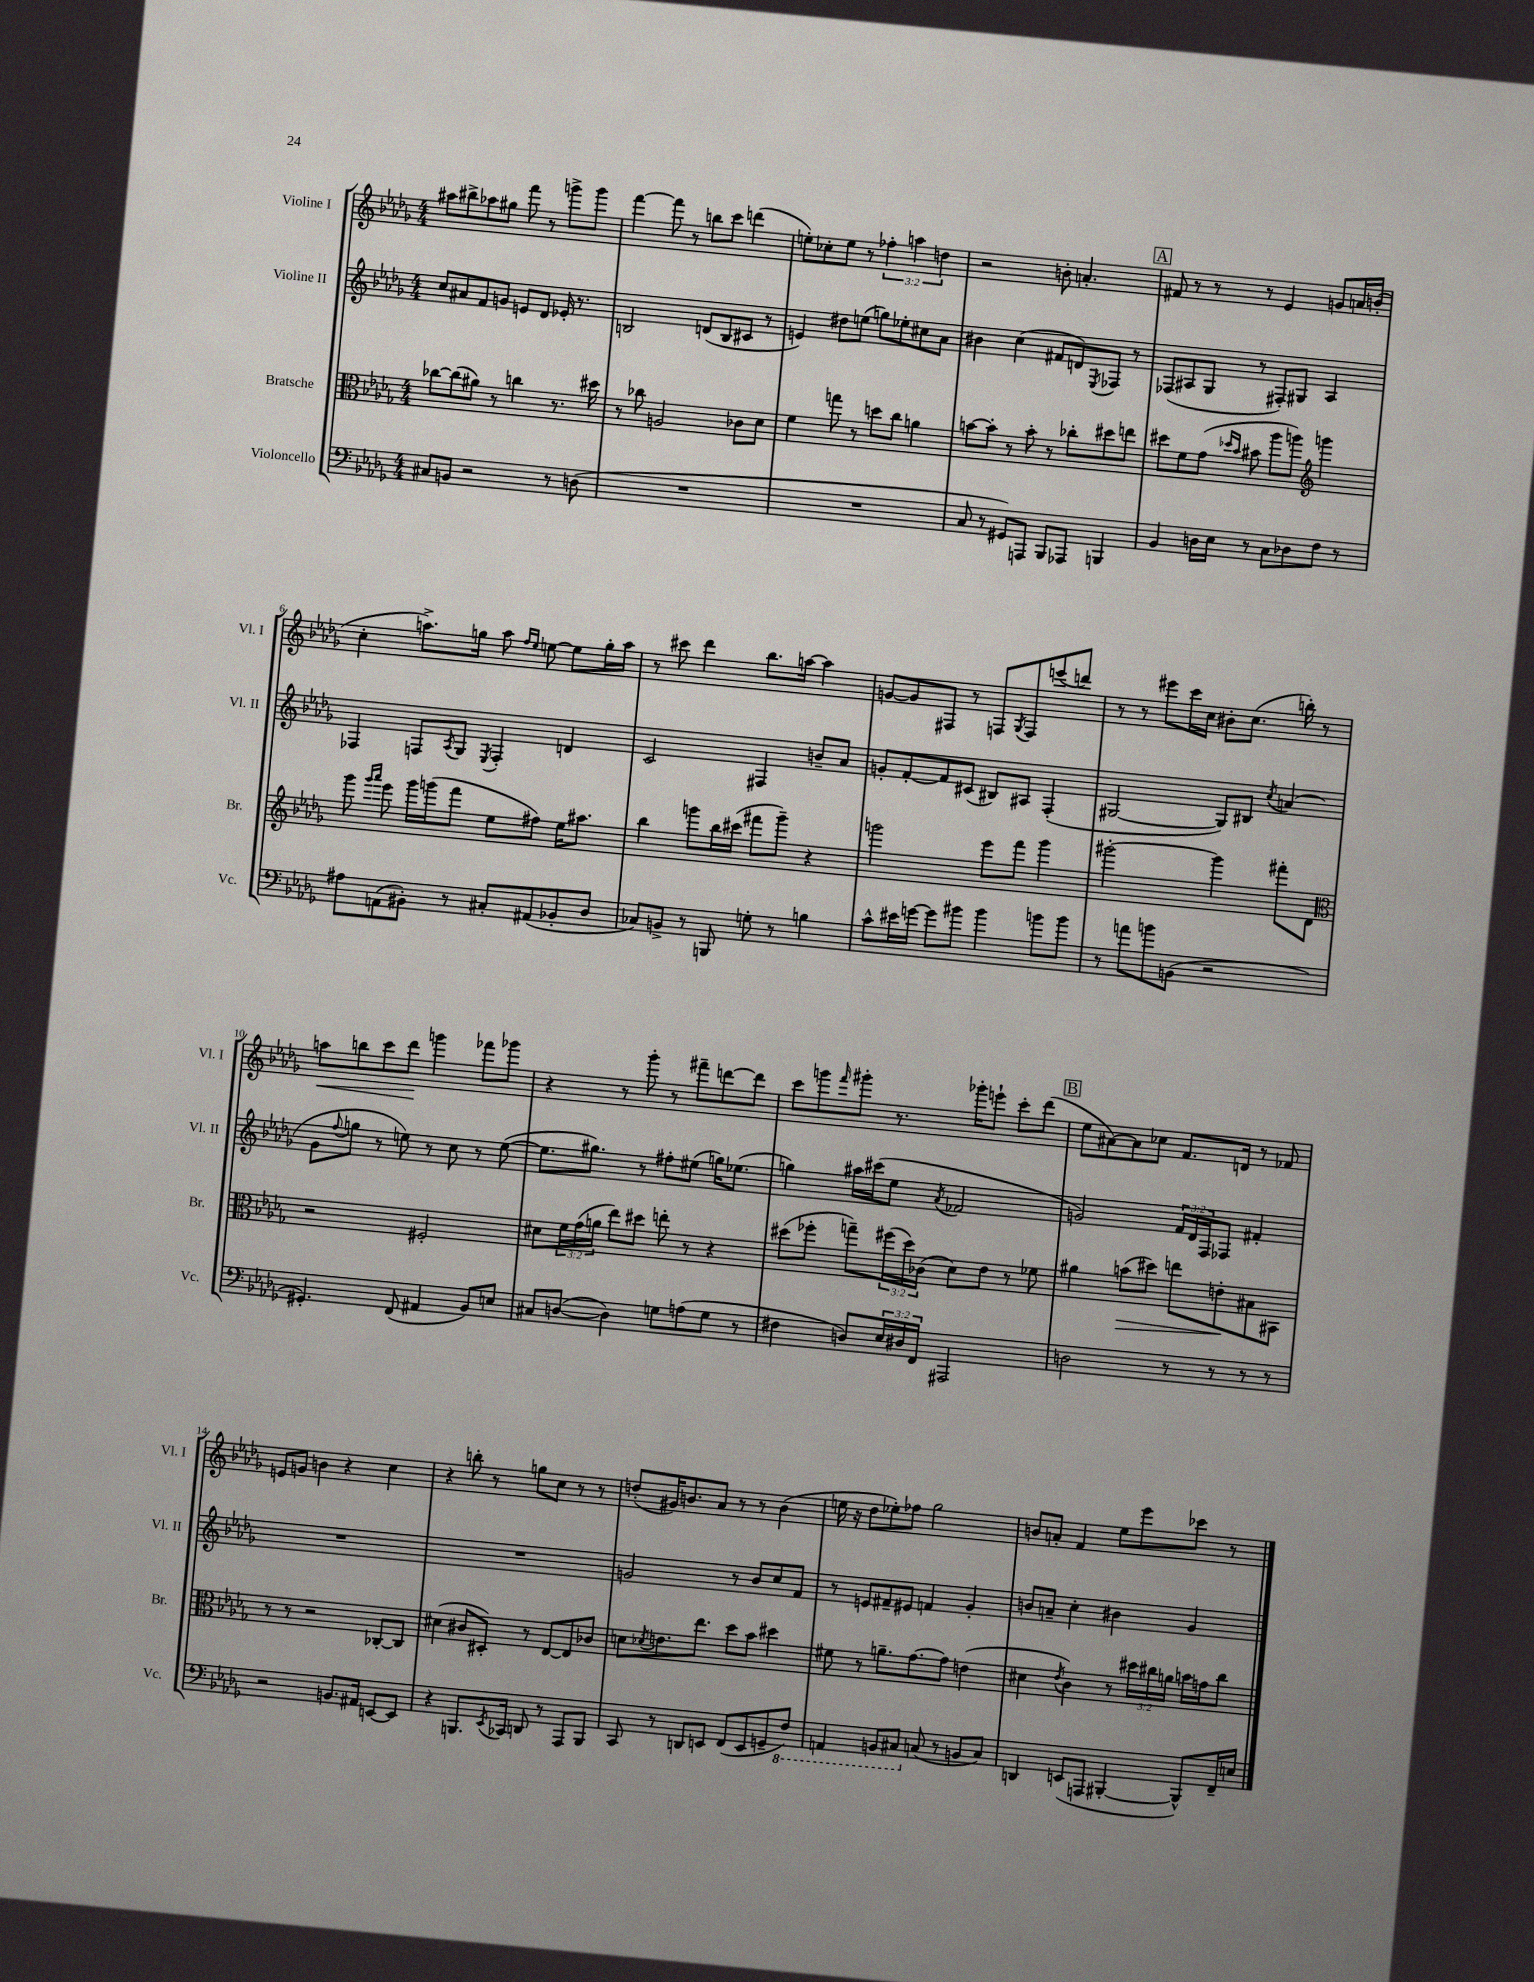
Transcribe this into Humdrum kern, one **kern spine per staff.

**kern	**kern	**dynam	**kern	**kern	**dynam
*part4	*part3	*part3	*part2	*part1	*part1
*staff4	*staff3	*staff3	*staff2	*staff1	*staff1
*I"Violoncello	*I"Bratsche	*	*I"Violine II	*I"Violine I	*
*I'Vc.	*I'Br.	*	*I'Vl. II	*I'Vl. I	*
*clefF4	*clefC3	*	*clefG2	*clefG2	*
*k[b-e-a-d-g-]	*k[b-e-a-d-g-]	*	*k[b-e-a-d-g-]	*k[b-e-a-d-g-]	*
*M4/4	*M4/4	*	*M4/4	*M4/4	*
=1	=1	=1	=1	=1	=1
8C#X/L	[8cc-X\L	.	8cc/L	8aa#X\L	.
8BBn/J	(8cc-\]	.	8a#X/	8bb#X^\	.
2r	8a#X\J)	.	8f/	8aa-X\	.
.	8r	.	8gn/J	8gg#X\J	.
.	4ccn\	.	8en/L	8fff\	.
.	.	.	8d-/J	8r	.
8r	8.r	.	16e-X'/	8gggn^\L	.
.	.	.	8.r	.	.
(8Dn\	.	.	.	8ggg\J	.
.	16dd#X\	.	.	.	.
=2	=2	=2	=2	=2	=2
1r	8r	.	2Bn/	[4fff\	.
.	8cc-X\	.	.	.	.
.	2An/	.	.	8fff\]	.
.	.	.	.	8r	.
.	.	.	(8dn/L	8bbn\L	.
.	.	.	8B/	8ccc\J	.
.	8c-X\L	.	8c#X/J	(4dddn\	.
.	8d-\J	.	8r	.	.
=3	=3	=3	=3	=3	=3
1r	4f\	.	4en/)	8een'\L)	.
.	.	.	.	8cc-X'\	.
.	8ggn\	.	8dd#X\L	8ee\J	.
.	8r	.	(8een\J	8r	.
.	8ddn\L	.	8ggn\L)	6ff-X'\	.
.	8cc\J	.	8ee-X'\	.	.
.	.	.	.	6aan\	.
.	4an\	.	8cc#X\	.	.
.	.	.	.	6ddn\	.
.	.	.	8a-\J	.	.
=4	=4	=4	=4	=4	=4
8C/	[8bn\L	.	4b#X\	2r	.
8r	8b'\J]	.	.	.	.
8GG#X/L)	8r	.	(4cc\	.	.
8AAAn/J	8b'\	.	.	.	.
8BBB-/L	8r	.	8f#X/L	8bn'\	.
8AAA-X/J	8cc-X'\L	.	8dn/)	4.an'/	.
.	.	.	8qE-/	.	.
4BBBn/	8dd#X\	.	8F-X/J	.	.
.	8een\J	.	8r	.	.
!!LO:REH:place=s1:t=A
=5	=5	=5	=5	=5	=5
4BB-/	8dd#X\L	.	(8F-X/L	8f#X/	.
.	8f\	.	8A#X/	8r	.
16Dn\LL	(8g-\J	.	8G-/J	8r	.
16E-\JJ	.	.	.	.	.
.	16qqdd-X/LL	.	.	.	.
.	16qqb-/JJ	.	.	.	.
8r	8b#X\	.	8r	8r	.
8C\L	8aa-\L	.	8F#X'/L)	4e-/	.
8D-X\	8aan\J)	.	8G#X/J	.	.
*	*clefG2	*	*	*	*
8F\J	4gggn\	.	4A#/	8gn/L	.
8r	.	.	.	16an/L	.
.	.	.	.	(16bn'/JJ	.
!!LO:LB:g=z
=6	=6	=6	=6	=6	=6
8A#X\L	8ggg-\	.	4F-X/	4cc'\	.
.	16qqggg-/LL	.	.	.	.
.	16qqaaa-/JJ	.	.	.	.
(8AAn\	8eee-\	.	.	.	.
8BB#X'\J)	16ggg-\LL	.	8Fn/L	8.aan^\L)	.
.	(16gggn\J	.	.	.	.
.	.	.	8qA-/	.	.
8r	8fff\J	.	8G-/J	.	.
.	.	.	.	16ggn\Jk	.
.	.	.	8qE-/	.	.
8C#X'/L	8ee-\L	.	4F'/	8aa\	.
.	.	.	.	16qqff/LL	.
.	.	.	.	16qqee-/JJ	.
(8AA#X/	8ff#X\J)	.	.	[8een\	.
8BB-X'/	16ee-\KL	.	4dn/	8ee\L]	.
.	8.aa#X\J	.	.	.	.
8D-/J	.	.	.	16gg'\L	.
.	.	.	.	16aa\JJ	.
=7	=7	=7	=7	=7	=7
8C-X/L)	4bb-\	.	2c/	8r	.
8BBn^/J	.	.	.	8ccc#X\	.
8r	8gggn\L	.	.	4ddd-\	.
8BBBn/	16bb-\L	.	.	.	.
.	(16ccc#X\JJ	.	.	.	.
8Gn'\	8fff#X\L	.	4F#X/	8.bb-\L	.
8r	8ggg~\J)	.	.	.	.
.	.	.	.	[16aan\Jk	.
4Bn\	4r	.	8bn~/L	4aa\]	.
.	.	.	8a-/J	.	.
=8	=8	=8	=8	=8	=8
8c^^\L	2gggn\	.	8gn'/L	[8gn/L	.
16e#X\L	.	.	[8f'/	8g/]	.
[16gn\JJ	.	.	.	.	.
8g\L]	.	.	8f/]	8F#X/J	.
8b#X\J	.	.	(8c#X/J	8r	.
4b#\	8eee-\L	.	8B#X/L)	8Fn/L	.
.	.	.	.	8qG-/	.
.	8fff\J	.	8A#X/J	8F/	.
8bn\L	4ggg\	.	(4F'/	(8eeen/	.
8b\J	.	.	.	8dddn/J)	.
=9	=9	=9	=9	=9	=9
8r	[2ggg#X'\	.	[2G#X/	8r	.
8an\L	.	.	.	8r	.
8bn\	.	.	.	8eee#X\L	.
(8BBn\J	.	.	.	16ccc\L	.
.	.	.	.	16cc\JJ	.
2r	4ggg#\]	.	8G#/L])	8b#X'\L	.
.	.	.	8B#X/J	(8.cc\J	.
.	.	.	8qcc/	.	.
.	8fff#X'\L	.	(4an/	.	.
.	.	.	.	16bbn'\)	.
.	8d-\J	.	.	8r	.
!!LO:LB:g=z
=10	=10	=10	=10	=10	=10
*	*clefC3	*	*	*	*
!	!	!	!	!	!LO:HP:b
4.GG#X'/)	2r	.	8g-\L	8aan\L	<
.	.	.	8qqff/	.	.
.	.	.	8ggn\J	8bbn\	.
.	.	.	8r	8ccc\	.
(8FF/	.	.	8een\)	8ddd-\J	.
4AA#X/	2F#X'/	.	8r	4gggn\	[
.	.	.	8cc\	.	.
8BB-/L)	.	.	8r	8fff-X\L	.
8En/J	.	.	([8ee\	8ggg-X\J	.
=11	=11	=11	=11	=11	=11
8C#X/L	8d#X\L	.	8.ee\L]	4r	.
([8Dn/J	24f\L	.	.	.	.
.	(24g-\	.	.	.	.
.	.	.	8.gg#X\J)	.	.
.	24an\JJ	.	.	.	.
4D\])	8ee-\L)	.	.	8r	.
.	8dd#X\J	.	8r	8ggg-'\	.
8Gn\L	8een'\	.	8ff#X'\L	8r	.
(8An\	8r	.	(8ee#X\J	8fff#X~\L	.
8G\J	4r	.	16ggn\KL)	[8dddn\	.
.	.	.	(8.ee-X\J	.	.
8r	.	.	.	8ddd\J]	.
=12	=12	=12	=12	=12	=12
4F#X\	(8dd#X\L	.	4ggn\)	8ccc\L	.
.	8ff-X'\J	.	.	8gggn\	.
.	.	.	.	16qqfff/	.
8Dn/L)	8ggn~\L)	.	16aa#X\LL	8ggg#X'\J	.
.	.	.	(16ccc#X\J	.	.
24E-/L	(24ff#X\L	.	8ee-\J	8.r	.
24D#X/	24dd#\)	.	.	.	.
24FF/JJ	(24c-X\JJ	.	.	.	.
.	.	.	8qa-/	.	.
2AAA#X/	8d-\L)	.	2f-X/	.	.
.	.	.	.	16ggg-X'\KL	.
.	8e-\J	.	.	8eeen`\J	.
.	8r	.	.	8ccc'\L	.
.	8f-X\	.	.	(8ddd-\J	.
!!LO:REH:place=s1:t=B
=13	=13	=13	=13	=13	=13
2Dn\	4a#X\	.	2gn/)	8ee-\L	.
.	.	.	.	[8a#X\)	.
!	!	!LO:HP:b	!	!	!
.	(8bn\L	>	.	8a#\]	.
.	8dd#X\J)	.	.	8cc-X\J	.
8r	8een\L	.	24f/LL	8.f/L	.
.	.	.	24d-/	.	.
.	.	.	24F/J	.	.
8r	8en'\	.	8F-X/J	.	.
.	.	.	.	16dn/Jk	.
8r	8B#X\	]	4f#X'/	8r	.
8r	8BB#X\J	.	.	8f-X/	.
!!LO:LB:g=z
=14	=14	=14	=14	=14	=14
2r	8r	.	1r	8en/L	.
.	8r	.	.	8gn/J	.
.	2r	.	.	4bn\	.
8.BBn/L	.	.	.	4r	.
16AA#X/Jk	.	.	.	.	.
[8EEn/L	[8C-X'/L	.	.	4cc\	.
8EE/J]	8C-/J]	.	.	.	.
=15	=15	=15	=15	=15	=15
4r	(4d#X\	.	1r	4r	.
8.BBBn/L	8c#X/L	.	.	8bbn'\	.
.	8D#X'/J)	.	.	8r	.
8qEE-/	.	.	.	.	.
16CC-X/Jk	.	.	.	.	.
8DDn/	8r	.	.	8ggn\L	.
8r	[8E-/L	.	.	8cc\J	.
8AAA-/L	8E-/]	.	.	8r	.
8BBB/J	8c-X/J	.	.	8r	.
=16	=16	=16	=16	=16	=16
8CC/	8dn\L	.	2gn/	(8ddn'/L	.
.	8qd-X/	.	.	.	.
8r	8.en\	.	.	16g#X/K)	.
.	.	.	.	8.bn/	.
8DDn/L	.	.	.	.	.
.	8.ee-\J	.	.	.	.
8EEn/J	.	.	.	8a-/J	.
(8FF/L	8dd-\L	.	8r	8r	.
8EE/	8b-\J	.	8b-/L	8r	.
8GGn~/	4dd#X\	.	8cc/	(4b\	.
*8ba	*	*	*	*	*
8FF/J)	.	.	8f/J	.	.
=17	=17	=17	=17	=17	=17
4AAAn/	8f#X\	.	8r	16een\	.
.	.	.	.	16r	.
.	8r	.	8en/L	8dd-\L	.
8BBBn/L	8.an~\L	.	8f#X~/	8ee-X'\)	.
8CC#X/J	.	.	8e#X/J	8ff-X\J	.
.	[8.g-\	.	.	.	.
*X8ba	*	*	*	*	*
(8Cn/	.	.	4fn/	2gg-\	.
8r	8g-\J]	.	.	.	.
8BBn/L	(4en\	.	4g-'/	.	.
8C/J)	.	.	.	.	.
=18	=18	=18	=18	=18	=18
4DDn/	4d#X\	.	8bn/L	8bn/L	.
.	.	.	8an~/J	8an'/J	.
.	8qe-/	.	.	.	.
(8EEn/L	4c\)	.	4cc'\	4f/	.
8AAAn/J	.	.	.	.	.
[4BBB#X'/	8r	.	4b#X\	8ee-\L	.
.	24dd#X\LL	.	.	8eee-\	.
.	24cc#X\	.	.	.	.
.	24an\JJ	.	.	.	.
8BBB#^^/L])	16bn\LL	.	4g-/	8ccc-X\J	.
.	16gn\J	.	.	.	.
16FF~/L	8cc#\J	.	.	8r	.
16En/JJ	.	.	.	.	.
==	==	==	==	==	==
*-	*-	*-	*-	*-	*-
